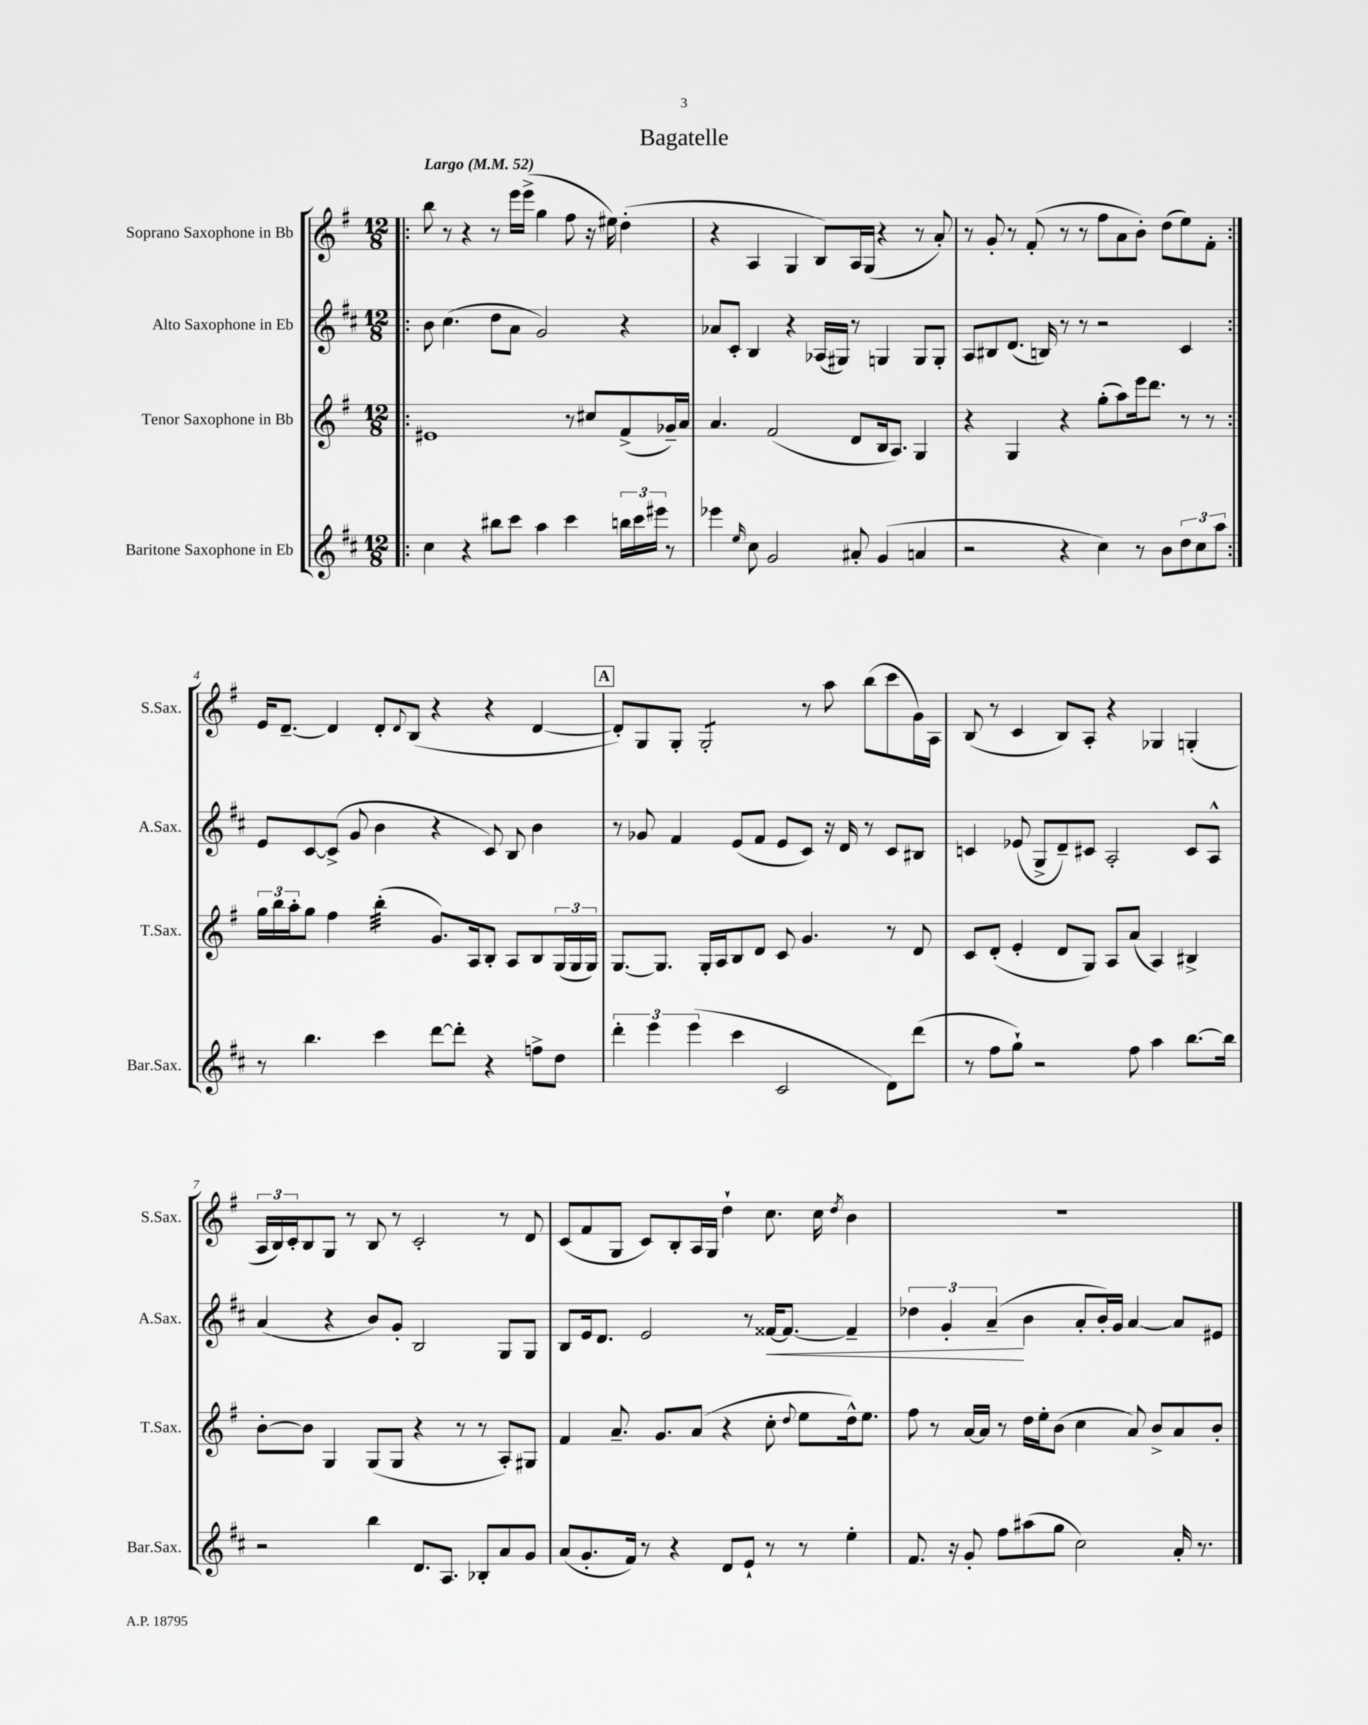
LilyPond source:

\header { title = "Bagatelle" }
<<
\new StaffGroup <<
\new Staff = "s0" \with { instrumentName = "Soprano Saxophone in Bb" shortInstrumentName = "S.Sax." } {
    \clef treble \key g \major \numericTimeSignature \time 12/8 \tempo "Largo" 4 = 52
    \repeat volta 2 { \bar ".|:" b''8 r8 r4 r8 e'''16 e'''16->( g''4 fis''8 r16 eis''16) d''4-.( |
    r4 a4 g4 b8) a16 g16( r4 r8 a'8-.) |
    r8 g'8-. r8 fis'8-.( r8 r8 fis''8 a'8 b'8-.) d''8( e''8) fis'8-. | }
    e'16 d'8.~-- d'4 d'8-. \appoggiatura { d'8 } b8( r4 r4 d'4~ |
    \mark \markup { \box "A" } d'8-.) g8 g8-. g2:8-. r8 a''8 b''8( c'''8 g'16) a16 |
    b8( r8 c'4 b8) a8-. r4 ges4 g4-.( |
    \tuplet 3/2 { a16 b16) c'16-. } b8 g8 r8 b8 r8 c'2-. r8 d'8 |
    c'8( fis'8 g8 c'8) b8-. a16 g16 d''4-! c''8. c''16 \acciaccatura { d''8 } b'4 |
    R1. \bar "|." |
}
\new Staff = "s1" \with { instrumentName = "Alto Saxophone in Eb" shortInstrumentName = "A.Sax." } {
    \clef treble \key d \major \numericTimeSignature \time 12/8
    \repeat volta 2 { \bar ".|:" b'8 cis''4.( d''8 a'8 g'2) r4 |
    aes'8 cis'8-. b4 r4 aes16( gis16) r8 g4 g8 g8-. |
    a8 bis8 d'8.( b16) r8 r8 r2 cis'4 | }
    e'8 cis'8~ cis'8->( g'8 b'4 r4 cis'8) b8 b'4 |
    \mark \markup { \box "A" } r8 ges'8 fis'4 e'8( fis'8 e'8 cis'8) r16 d'16 r8 cis'8 bis8 |
    c'4 ees'8( g8-> d'8--) cis'8 a2-. cis'8 a8-^ |
    a'4( r4 b'8) g'8-. b2 g8 g8 |
    b8 e'16 d'8. e'2 r8 fisis'16~\< fisis'8.~ fisis'4-- |
    \tuplet 3/2 { des''4 g'4-. a'4--\!( } b'4 a'8-. b'16-.) g'16 a'4~ a'8 eis'8 \bar "|." |
}
\new Staff = "s2" \with { instrumentName = "Tenor Saxophone in Bb" shortInstrumentName = "T.Sax." } {
    \clef treble \key g \major \numericTimeSignature \time 12/8
    \repeat volta 2 { \bar ".|:" eis'1 r8 cis''8 fis'8->( ges'16--) a'16 |
    a'4. fis'2( d'8 b16 a8.) g4 |
    r4 g4 r4 g''8-.( a''8) e'''16 d'''8. r8 r8 | }
    \tuplet 3/2 { g''16 b''16 a''16-. } g''8 fis''4 b''4:32-.( g'8.) a16 b8-. a8 b8 \tuplet 3/2 { g16( g16 g16) } |
    \mark \markup { \box "A" } g8.~ g8. g16-. a16 b8 d'8 c'8 g'4. r8 d'8 |
    c'8 d'8-.( e'4-. d'8 g8) a8 a'8( a4) bis4-> |
    b'8~-. b'8 g4 g8( g8 r4 r8 r8 a8-.) gis8 |
    fis'4 a'8.-- g'8. a'8( r4 c''8-. \appoggiatura { d''8 } e''8 d''16-^) e''8. |
    fis''8 r8 a'16~ a'16 r8 d''16 e''16-. b'8( c''4 a'8) b'8-> a'8 b'8-. \bar "|." |
}
\new Staff = "s3" \with { instrumentName = "Baritone Saxophone in Eb" shortInstrumentName = "Bar.Sax." } {
    \clef treble \key d \major \numericTimeSignature \time 12/8
    \repeat volta 2 { \bar ".|:" cis''4 r4 bis''8 cis'''8 a''4 cis'''4 \tuplet 3/2 { b''16 cis'''16 eis'''16 } r8 |
    ees'''4 \grace { e''16 } cis''8 g'2 ais'8-. g'4( a'4 |
    r2 r4 cis''4) r8 b'8 \tuplet 3/2 { d''8 cis''8 a''8 } | }
    r8 b''4. cis'''4 d'''8~ d'''8-. r4 f''8-> d''8 |
    \mark \markup { \box "A" } \tuplet 3/2 { d'''4-. e'''4 e'''4( } cis'''4 cis'2 d'8) d'''8( |
    r8 fis''8 g''8-!) r2 fis''8 a''4 b''8.~ b''16 |
    r2 b''4 d'8. a8. bes8-. a'8 g'8 |
    a'8( g'8.-. fis'16) r8 r4 d'8 e'8-! r8 r8 e''4-. |
    fis'8. r16 g'8-. fis''8 ais''8( g''8 cis''2) a'16-. r8. \bar "|." |
}
>>
>>
